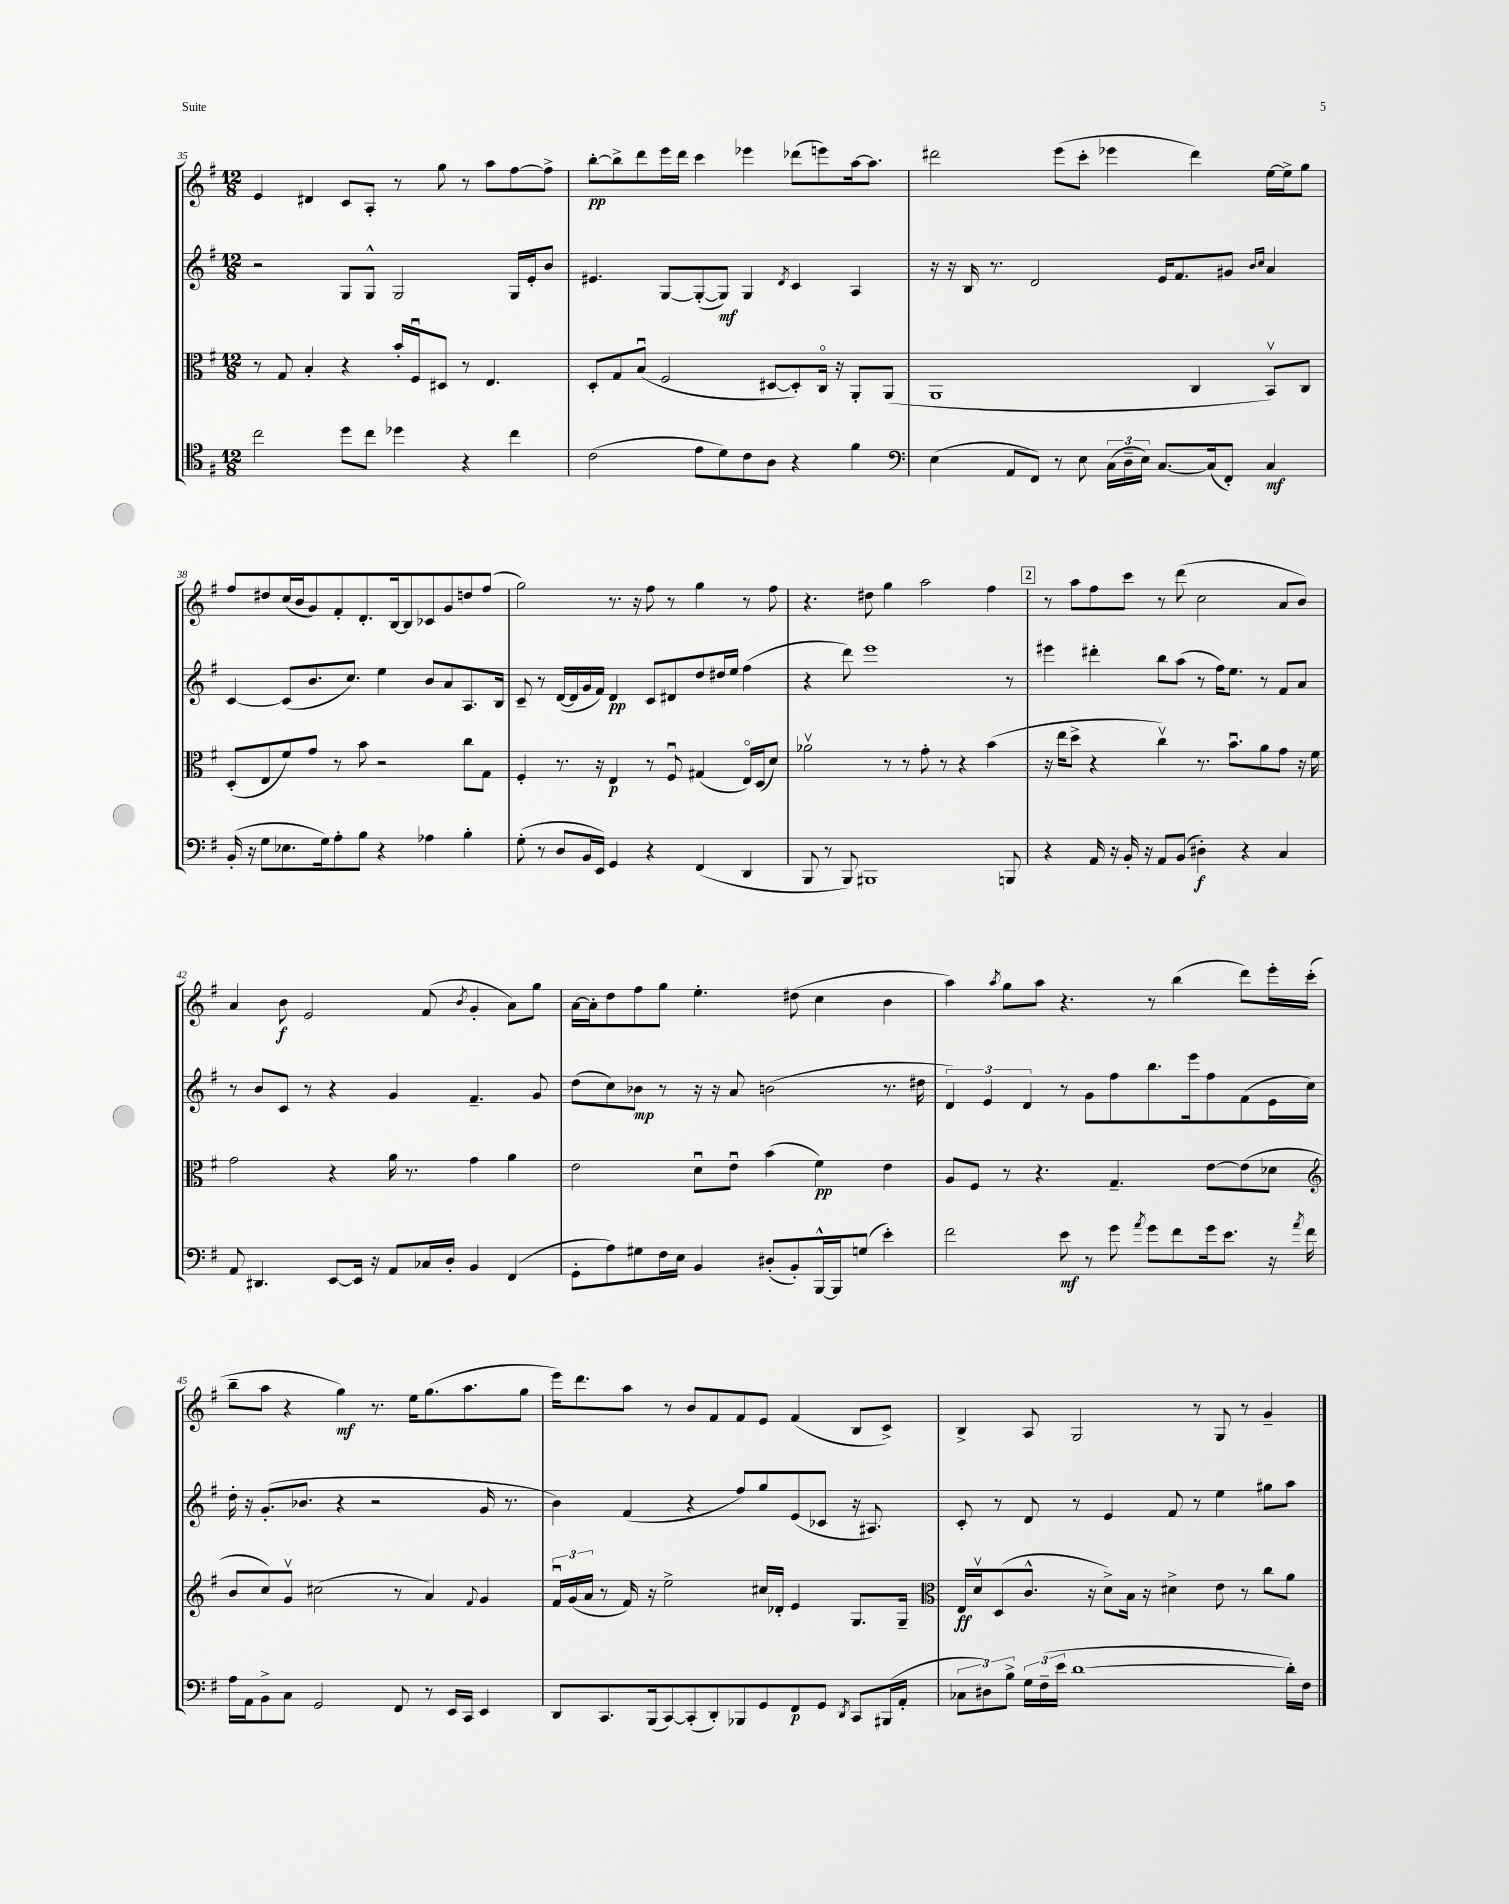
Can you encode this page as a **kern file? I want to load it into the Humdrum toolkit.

**kern	**dynam	**kern	**dynam	**kern	**dynam	**kern	**dynam
*part4	*part4	*part3	*part3	*part2	*part2	*part1	*part1
*staff4	*staff4	*staff3	*staff3	*staff2	*staff2	*staff1	*staff1
*clefC4	*	*clefC3	*	*clefG2	*	*clefG2	*
*k[f#]	*	*k[f#]	*	*k[f#]	*	*k[f#]	*
*M12/8	*	*M12/8	*	*M12/8	*	*M12/8	*
=35	=35	=35	=35	=35	=35	=35	=35
2cc\	.	8r	.	2r	.	4e/	.
.	.	8G/	.	.	.	.	.
.	.	4B'/	.	.	.	4d#X/	.
8dd\L	.	4r	.	8G/L	.	8c/L	.
8cc\J	.	.	.	8G^^/J	.	8A'/J	.
4dd-X\	.	16b'/LL	.	2G/	.	8r	.
.	.	16F#u/J	.	.	.	.	.
.	.	8D#X/J	.	.	.	8gg\	.
4r	.	8r	.	.	.	8r	.
.	.	4.E/	.	.	.	8aa\L	.
4cc\	.	.	.	16G/LL	.	[8ff#\	.
.	.	.	.	16e'/J	.	.	.
.	.	.	.	8b/J	.	8ff#^\J]	.
=36	=36	=36	=36	=36	=36	=36	=36
(2c\	.	8D'/L	.	4.e#X/	.	[8bb'\L	pp
.	.	8G/	.	.	.	8bb^\]	.
.	.	(8Bu/J	.	.	.	8ddd\	.
.	.	2F#/	.	[8G/L	.	16eee\L	.
.	.	.	.	.	.	16ddd\JJ	.
8e\L	.	.	.	(8G'/_	.	4ccc\	.
8d\)	.	.	.	8G/J])	mf	.	.
8c\	.	.	.	4G/	.	4eee-X\	.
8A\J	.	[8D#X/L	.	.	.	.	.
.	.	.	.	8qd/	.	.	.
4r	.	8D#'/])	.	4c/	.	(8ddd-X\L	.
.	.	16C/Jk	.	.	.	8eeen\)	.
.	.	16r	.	.	.	.	.
4f#\	.	8AA'/L	.	4A/	.	[16aa\k	.
.	.	.	.	.	.	8.aa\J]	.
.	.	(8AA/J	.	.	.	.	.
=37	=37	=37	=37	=37	=37	=37	=37
*clefF4	*	*	*	*	*	*	*
(4E\	.	1AA	.	16r	.	2ddd#X\	.
.	.	.	.	16r	.	.	.
.	.	.	.	16B/	.	.	.
.	.	.	.	8.r	.	.	.
8AA/L	.	.	.	.	.	.	.
8FF#/J)	.	.	.	2d/	.	.	.
8r	.	.	.	.	.	(8eee\L	.
8E\	.	.	.	.	.	8ccc'\J	.
(24C\LL	.	.	.	.	.	4eee-X\	.
24D~\	.	.	.	.	.	.	.
24E\JJ)	.	.	.	.	.	.	.
[8.C/L	.	.	.	16e/KL	.	.	.
.	.	.	.	8.f#/	.	.	.
.	.	4C/	.	.	.	4ddd#\)	.
(16C/k]	.	.	.	.	.	.	.
8FF#'/J)	.	.	.	8g#X/J	.	.	.
.	.	.	.	16qqb/LL	.	.	.
.	.	.	.	16qqcc/JJ	.	.	.
4C/	mf	8BBv/L)	.	4a/	.	[16ee\LL	.
.	.	.	.	.	.	16ee^\J]	.
.	.	8C/J	.	.	.	8gg\J	.
!!LO:LB:g=z
=38	=38	=38	=38	=38	=38	=38	=38
(16BB'/	.	(8D'/L	.	[4c/	.	8ff#/L	.
16r	.	.	.	.	.	.	.
8G\L	.	8E/	.	.	.	8dd#X/	.
8.E-X\	.	8f#/)	.	(8c/L]	.	(16cc/L	.
.	.	.	.	.	.	16b/J	.
.	.	8g/J	.	8.b/	.	8g/)	.
16G\k)	.	.	.	.	.	.	.
8A'\	.	8r	.	.	.	8f#'/	.
.	.	.	.	8.cc/J)	.	.	.
8B\J	.	8b\	.	.	.	8.d'/	.
4r	.	2r	.	4ee\	.	.	.
.	.	.	.	.	.	[16B/k	.
.	.	.	.	.	.	8B/]	.
4A-X\	.	.	.	8b/L	.	8c-X/	.
.	.	.	.	8a/	.	8g/	.
4B'\	.	8cc\L	.	8.A/	.	8ddn/	.
.	.	8G\J	.	.	.	(8ff#/J	.
.	.	.	.	16B/Jk	.	.	.
=39	=39	=39	=39	=39	=39	=39	=39
(8G'\	.	4F#'/	.	8c~/	.	2gg\)	.
8r	.	.	.	8r	.	.	.
8D/L	.	8.r	.	([16d/LL	.	.	.
.	.	.	.	16d/]	.	.	.
16BB/L	.	.	.	16g/	.	.	.
16EE/JJ)	.	16r	.	16f#/JJ)	.	.	.
4GG/	.	4E/	p	4d/	pp	8.r	.
.	.	.	.	.	.	16r	.
4r	.	8r	.	8c/L	.	8ff#\	.
.	.	8F#u/	.	8d#X/	.	8r	.
(4FF#/	.	(4G#X/	.	8dd/	.	4gg\	.
.	.	.	.	16dd#X/L	.	.	.
.	.	.	.	16ee/JJ	.	.	.
4DD/	.	16E/LL)	.	(4ff#\	.	8r	.
.	.	(16D/J	.	.	.	.	.
.	.	8d/J)	.	.	.	8ff#\	.
=40	=40	=40	=40	=40	=40	=40	=40
8BBB/	.	2a-Xv\	.	4r	.	4.r	.
8r	.	.	.	.	.	.	.
8BBB/)	.	.	.	8ddd\)	.	.	.
1BBB#X	.	.	.	1eee	.	8dd#X\	.
.	.	8r	.	.	.	4gg\	.
.	.	8r	.	.	.	.	.
.	.	8g'\	.	.	.	2aa\	.
.	.	8r	.	.	.	.	.
.	.	4r	.	.	.	.	.
.	.	(4b\	.	.	.	4ff#\	.
8BBBn/	.	.	.	8r	.	.	.
!!LO:REH:place=s1:t=2
=41	=41	=41	=41	=41	=41	=41	=41
4r	.	16r	.	4eee#X\	.	8r	.
.	.	16ee\KL	.	.	.	.	.
.	.	8dd^\J	.	.	.	8aa\L	.
16AA/	.	4r	.	4ddd#X'\	.	8ff#\	.
16r	.	.	.	.	.	.	.
16BB'/	.	.	.	.	.	8ccc\J	.
16r	.	.	.	.	.	.	.
8AA/L	.	4ccv\)	.	8bb\L	.	8r	.
(8BB/J	.	.	.	(8aa\J	.	(8ddd\	.
4D#X'\)	f	8.r	.	8r	.	2cc\	.
.	.	.	.	16ff#\KL)	.	.	.
.	.	8.bu\L	.	8.ee\J	.	.	.
4r	.	.	.	.	.	.	.
.	.	8a\	.	8r	.	.	.
4C/	.	8g\J	.	8f#/L	.	8a/L	.
.	.	16r	.	8a/J	.	8b/J)	.
.	.	16f#\	.	.	.	.	.
!!LO:LB:g=z
=42	=42	=42	=42	=42	=42	=42	=42
8AA/	.	2g\	.	8r	.	4a/	.
4.DD#X/	.	.	.	8b/L	.	.	.
.	.	.	.	8c/J	.	8b\	f
.	.	.	.	8r	.	2e/	.
[8EE/L	.	4r	.	4r	.	.	.
16EE/Jk]	.	.	.	.	.	.	.
16r	.	.	.	.	.	.	.
8AA/L	.	16a\	.	4g/	.	.	.
.	.	8.r	.	.	.	.	.
16C-X/L	.	.	.	.	.	(8f#/	.
16D'/JJ	.	.	.	.	.	.	.
.	.	.	.	.	.	8qb/	.
4BB/	.	4g\	.	4.f#~/	.	4g'/	.
(4FF#/	.	4a\	.	.	.	8a\L)	.
.	.	.	.	8g/	.	8gg\J	.
=43	=43	=43	=43	=43	=43	=43	=43
8GG'\L	.	2e\	.	(8dd\L	.	[16a\LL	.
.	.	.	.	.	.	16a'\J]	.
8A\)	.	.	.	8cc\)	.	8dd\	.
8G#X\	.	.	.	8b-X\J	mp	8ff#\	.
16F#\L	.	.	.	8r	.	8gg\J	.
16E\JJ	.	.	.	.	.	.	.
4BB/	.	8du\L	.	16r	.	4.ee'\	.
.	.	.	.	16r	.	.	.
.	.	8eu\J	.	8a/	.	.	.
(8D#X'/L	.	(4b\	.	(2bn\	.	.	.
8BB'/)	.	.	.	.	.	(8dd#X\	.
[16BBB^^/L	.	4f#\)	pp	.	.	4cc\	.
16BBB/J]	.	.	.	.	.	.	.
(8Gn/J	.	.	.	.	.	.	.
4e'\)	.	4e\	.	8.r	.	4b\	.
.	.	.	.	16dd#X\	.	.	.
=44	=44	=44	=44	=44	=44	=44	=44
2f#\	.	8A/L	.	6d/)	.	4aa\)	.
.	.	8F#/J	.	.	.	.	.
.	.	.	.	6e/	.	.	.
.	.	.	.	.	.	8qaa/	.
.	.	8r	.	.	.	8gg\L	.
.	.	.	.	6d/	.	.	.
.	.	4.r	.	.	.	8aa\J	.
8e\	mf	.	.	8r	.	4.r	.
8r	.	.	.	8g\L	.	.	.
8g\	.	4.G~/	.	8ff#\	.	.	.
8qa/	.	.	.	.	.	.	.
8g\L	.	.	.	8.bb\	.	8r	.
8f#\	.	.	.	.	.	(4bb\	.
.	.	.	.	16eee\k	.	.	.
16g\k	.	[8e\L	.	8ff#\	.	.	.
8.e\J	.	.	.	.	.	.	.
.	.	(8e\]	.	(8f#\	.	8ddd\L)	.
16r	.	8d-X\J	.	16e\L	.	16eee'\L	.
8qa/	.	.	.	.	.	.	.
16f#\	.	.	.	16cc\JJ)	.	(16ccc'\JJ	.
!!LO:LB:g=z
=45	=45	=45	=45	=45	=45	=45	=45
*	*	*clefG2	*	*	*	*	*
16A\LL	.	8b/L	.	16dd'\	.	8bb~\L	.
16AA\J	.	.	.	16r	.	.	.
8BB^\	.	8cc/)	.	(8.g'/L	.	8aa\J	.
8C\J	.	8gv/J	.	.	.	4r	.
.	.	.	.	8.b-X/J	.	.	.
2GG/	.	(2cc#X\	.	.	.	.	.
.	.	.	.	4r	.	4gg\)	mf
.	.	.	.	2r	.	8.r	.
8FF#/	.	8r	.	.	.	.	.
.	.	.	.	.	.	16ee\KL	.
8r	.	4a/)	.	.	.	(8.gg\	.
16EE/LL	.	.	.	.	.	.	.
16CC/JJ	.	.	.	.	.	8.aa\	.
.	.	8qqf#/	.	.	.	.	.
4EE/	.	4g/	.	16g/	.	.	.
.	.	.	.	8.r	.	.	.
.	.	.	.	.	.	8gg\J	.
=46	=46	=46	=46	=46	=46	=46	=46
8DD/L	.	24f#u/LL	.	4b\)	.	16eee\KL)	.
.	.	(24g/	.	.	.	.	.
.	.	.	.	.	.	8.ddd\	.
.	.	24a/JJ	.	.	.	.	.
8.CC/	.	8r	.	.	.	.	.
.	.	16f#/)	.	(4f#/	.	8aa\J	.
(16BBB/k	.	16r	.	.	.	.	.
[8CC/)	.	2ee^\	.	.	.	8r	.
(8CC'/]	.	.	.	4r	.	8b/L	.
8DD'/)	.	.	.	.	.	8f#/	.
8BBB-X/	.	.	.	8ff#/L)	.	8f#/	.
8GG/	.	16cc#X/LL	.	8gg/	.	8e/J	.
.	.	16d-X'/JJ	.	.	.	.	.
8FF#/	p	4e/	.	(8e/	.	(4f#/	.
8GG/J	.	.	.	8c-X/J	.	.	.
8qDD/	.	.	.	.	.	.	.
8CC/L	.	8.G/L	.	16r	.	8B/L	.
.	.	.	.	8.A#X/)	.	.	.
(16BBB#X/L	.	.	.	.	.	8c^/J)	.
16AA'/JJ	.	16G~/Jk	.	.	.	.	.
=47	=47	=47	=47	=47	=47	=47	=47
*	*	*clefC3	*	*	*	*	*
12C-X\L	.	16E/LL	ff	8c'/	.	4B^/	.
.	.	16dv/J	.	.	.	.	.
12D#X\)	.	.	.	.	.	.	.
.	.	(8D/	.	8r	.	.	.
12B^\J	.	.	.	.	.	.	.
24G\LL	.	8.c^^/J	.	8d/	.	8A/	.
(24F#~\	.	.	.	.	.	.	.
24e\JJ	.	.	.	.	.	.	.
[1d	.	.	.	8r	.	2G/	.
.	.	16r	.	.	.	.	.
.	.	8d^\L)	.	4e/	.	.	.
.	.	16B\Jk	.	.	.	.	.
.	.	16r	.	.	.	.	.
.	.	4d#X^\	.	8f#/	.	.	.
.	.	.	.	8r	.	8r	.
.	.	8e\	.	4ee\	.	8G/	.
.	.	8r	.	.	.	8r	.
.	.	8cc\L	.	8gg#X\L	.	4g~/	.
16d'\LL])	.	8a\J	.	8aa\J	.	.	.
16F#\JJ	.	.	.	.	.	.	.
==	==	==	==	==	==	==	==
*-	*-	*-	*-	*-	*-	*-	*-
